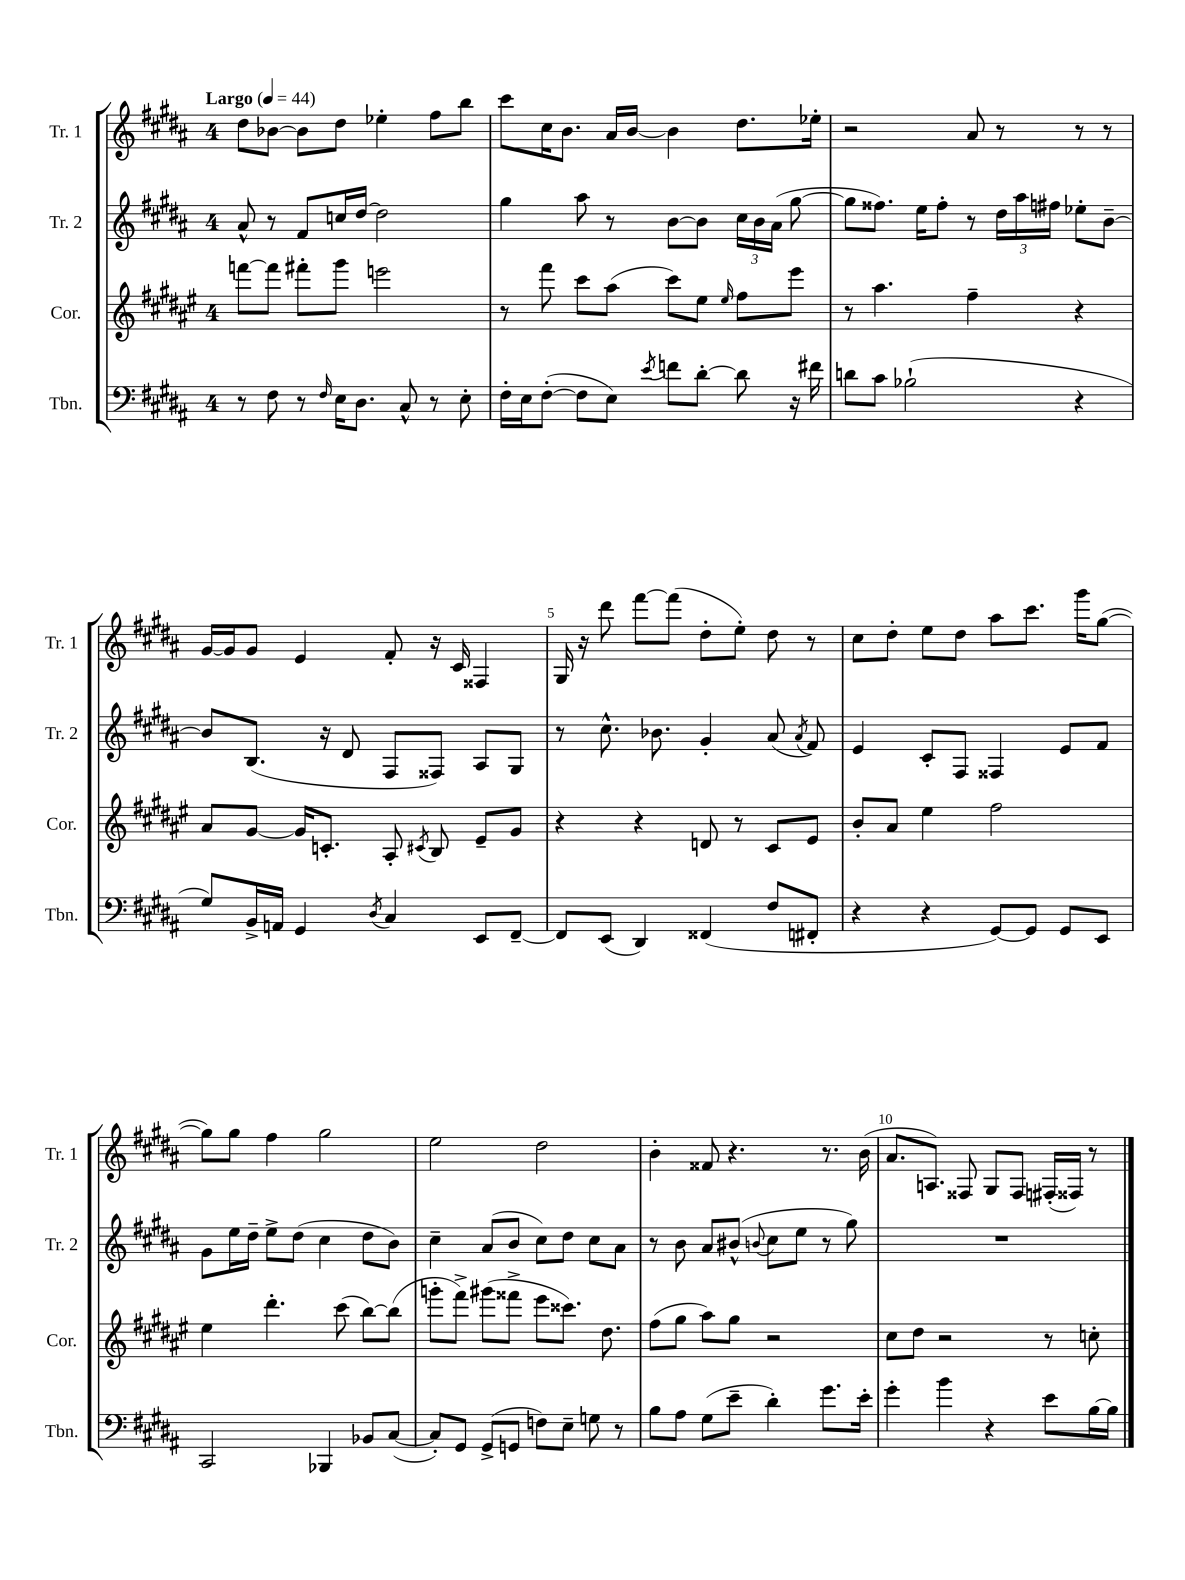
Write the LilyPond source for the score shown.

<<
\new StaffGroup <<
\new Staff = "s0" \with { instrumentName = "Tr. 1" shortInstrumentName = "Tr. 1" } {
    \clef treble \key b \major \once \override Staff.TimeSignature.style = #'single-digit \time 4/4 \tempo "Largo" 4 = 44
    \autoBeamOff dis''8[ bes'8]~ bes'8[ dis''8] ees''4-. fis''8[ b''8] |
    cis'''8[ cis''16 b'8.] ais'16[ b'16]~ b'4 dis''8.[ ees''16]-. |
    r2 ais'8 r8 r8 r8 |
    gis'16[~ gis'16 gis'8] e'4 fis'8-. r16 cis'16 fisis4 |
    gis16 r16 dis'''8 fis'''8[~ fis'''8]( dis''8[-. e''8]-.) dis''8 r8 |
    cis''8[ dis''8]-. e''8[ dis''8] ais''8[ cis'''8.] gis'''16[ gis''8]~( |
    gis''8[) gis''8] fis''4 gis''2 |
    e''2 dis''2 |
    b'4-. fisis'8 r4. r8. b'16( |
    ais'8.[ a8.]) fisis8 gis8[ fisis8] fis16[-.( fisis16]) r8 \bar "|." |
}
\new Staff = "s1" \with { instrumentName = "Tr. 2" shortInstrumentName = "Tr. 2" } {
    \clef treble \key b \major \once \override Staff.TimeSignature.style = #'single-digit \time 4/4
    \autoBeamOff ais'8-^ r8 fis'8[ c''16 dis''16]~ dis''2 |
    gis''4 ais''8 r8 b'8[~ b'8] \tuplet 3/2 { cis''16[ b'16 ais'16]( } gis''8~ |
    gis''8[ fisis''8.]) e''16[ fisis''8]-. r8 \tuplet 3/2 { dis''16[ ais''16 fis''16] } ees''8[-. b'8]~-- |
    b'8[ b8.]( r16 dis'8 fis8[ fisis8]) ais8[ gis8] |
    r8 cis''8.-^ bes'8. gis'4-. ais'8( \acciaccatura { ais'8 } fis'8) |
    e'4 cis'8[-. fis8] fisis4 e'8[ fis'8] |
    gis'8[ e''16 dis''16]-- e''8[-> dis''8]( cis''4 dis''8[ b'8]) |
    cis''4-- ais'8[( b'8] cis''8[) dis''8] cis''8[ ais'8] |
    r8 b'8 ais'8[ bis'8]-^( \appoggiatura { b'8 } cis''8[ e''8] r8 gis''8) |
    R1 \bar "|." |
}
\new Staff = "s2" \with { instrumentName = "Cor." shortInstrumentName = "Cor." } {
    \clef treble \key fis \major \once \override Staff.TimeSignature.style = #'single-digit \time 4/4
    \autoBeamOff f'''8[~ f'''8] fis'''8[-. gis'''8] e'''2 |
    r8 fis'''8 cis'''8[ ais''8]( cis'''8[) eis''8] \grace { eis''16 } fis''8[ eis'''8] |
    r8 ais''4. fis''4-- r4 |
    ais'8[ gis'8]~ gis'16[ c'8.]-. ais8-. \acciaccatura { cis'8 } b8 eis'8[-- gis'8] |
    r4 r4 d'8 r8 cis'8[ eis'8] |
    b'8[-. ais'8] eis''4 fis''2 |
    eis''4 dis'''4.-. cis'''8( b''8[~) b''8]( |
    g'''8[-. fis'''8]->) gis'''8[( fisis'''8]-> eis'''8[ cisis'''8.]) dis''8. |
    fis''8[( gis''8] ais''8[) gis''8] r2 |
    cis''8[ dis''8] r2 r8 c''8-. \bar "|." |
}
\new Staff = "s3" \with { instrumentName = "Tbn." shortInstrumentName = "Tbn." } {
    \clef bass \key b \major \once \override Staff.TimeSignature.style = #'single-digit \time 4/4
    \autoBeamOff r8 fis8 r8 \grace { fis16 } e16[ dis8.] cis8-^ r8 e8-. |
    fis16[-. e16 fis8]~-.( fis8[ e8]) \acciaccatura { e'8 } f'8[ dis'8]~-. dis'8 r16 fis'16 |
    d'8[ cis'8] bes2-!( r4 |
    gis8[) b,16-> a,16] gis,4 \acciaccatura { dis8 } cis4 e,8[ fis,8]~-- |
    fis,8[ e,8]( dis,4) fisis,4( fis8[ fis,8]-. |
    r4 r4 gis,8[~) gis,8] gis,8[ e,8] |
    cis,2 bes,,4 bes,8[ cis8]~( |
    cis8[-.) gis,8] gis,8[->( g,8] f8[) e8]-- g8 r8 |
    b8[ ais8] gis8[( e'8]-- dis'4-.) gis'8.[ e'16]-. |
    gis'4-. b'4 r4 e'8[ b16~ b16] \bar "|." |
}
>>
>>
\layout { \context { \Score \override BarNumber.break-visibility = ##(#f #t #t) barNumberVisibility = #(every-nth-bar-number-visible 5) } }
